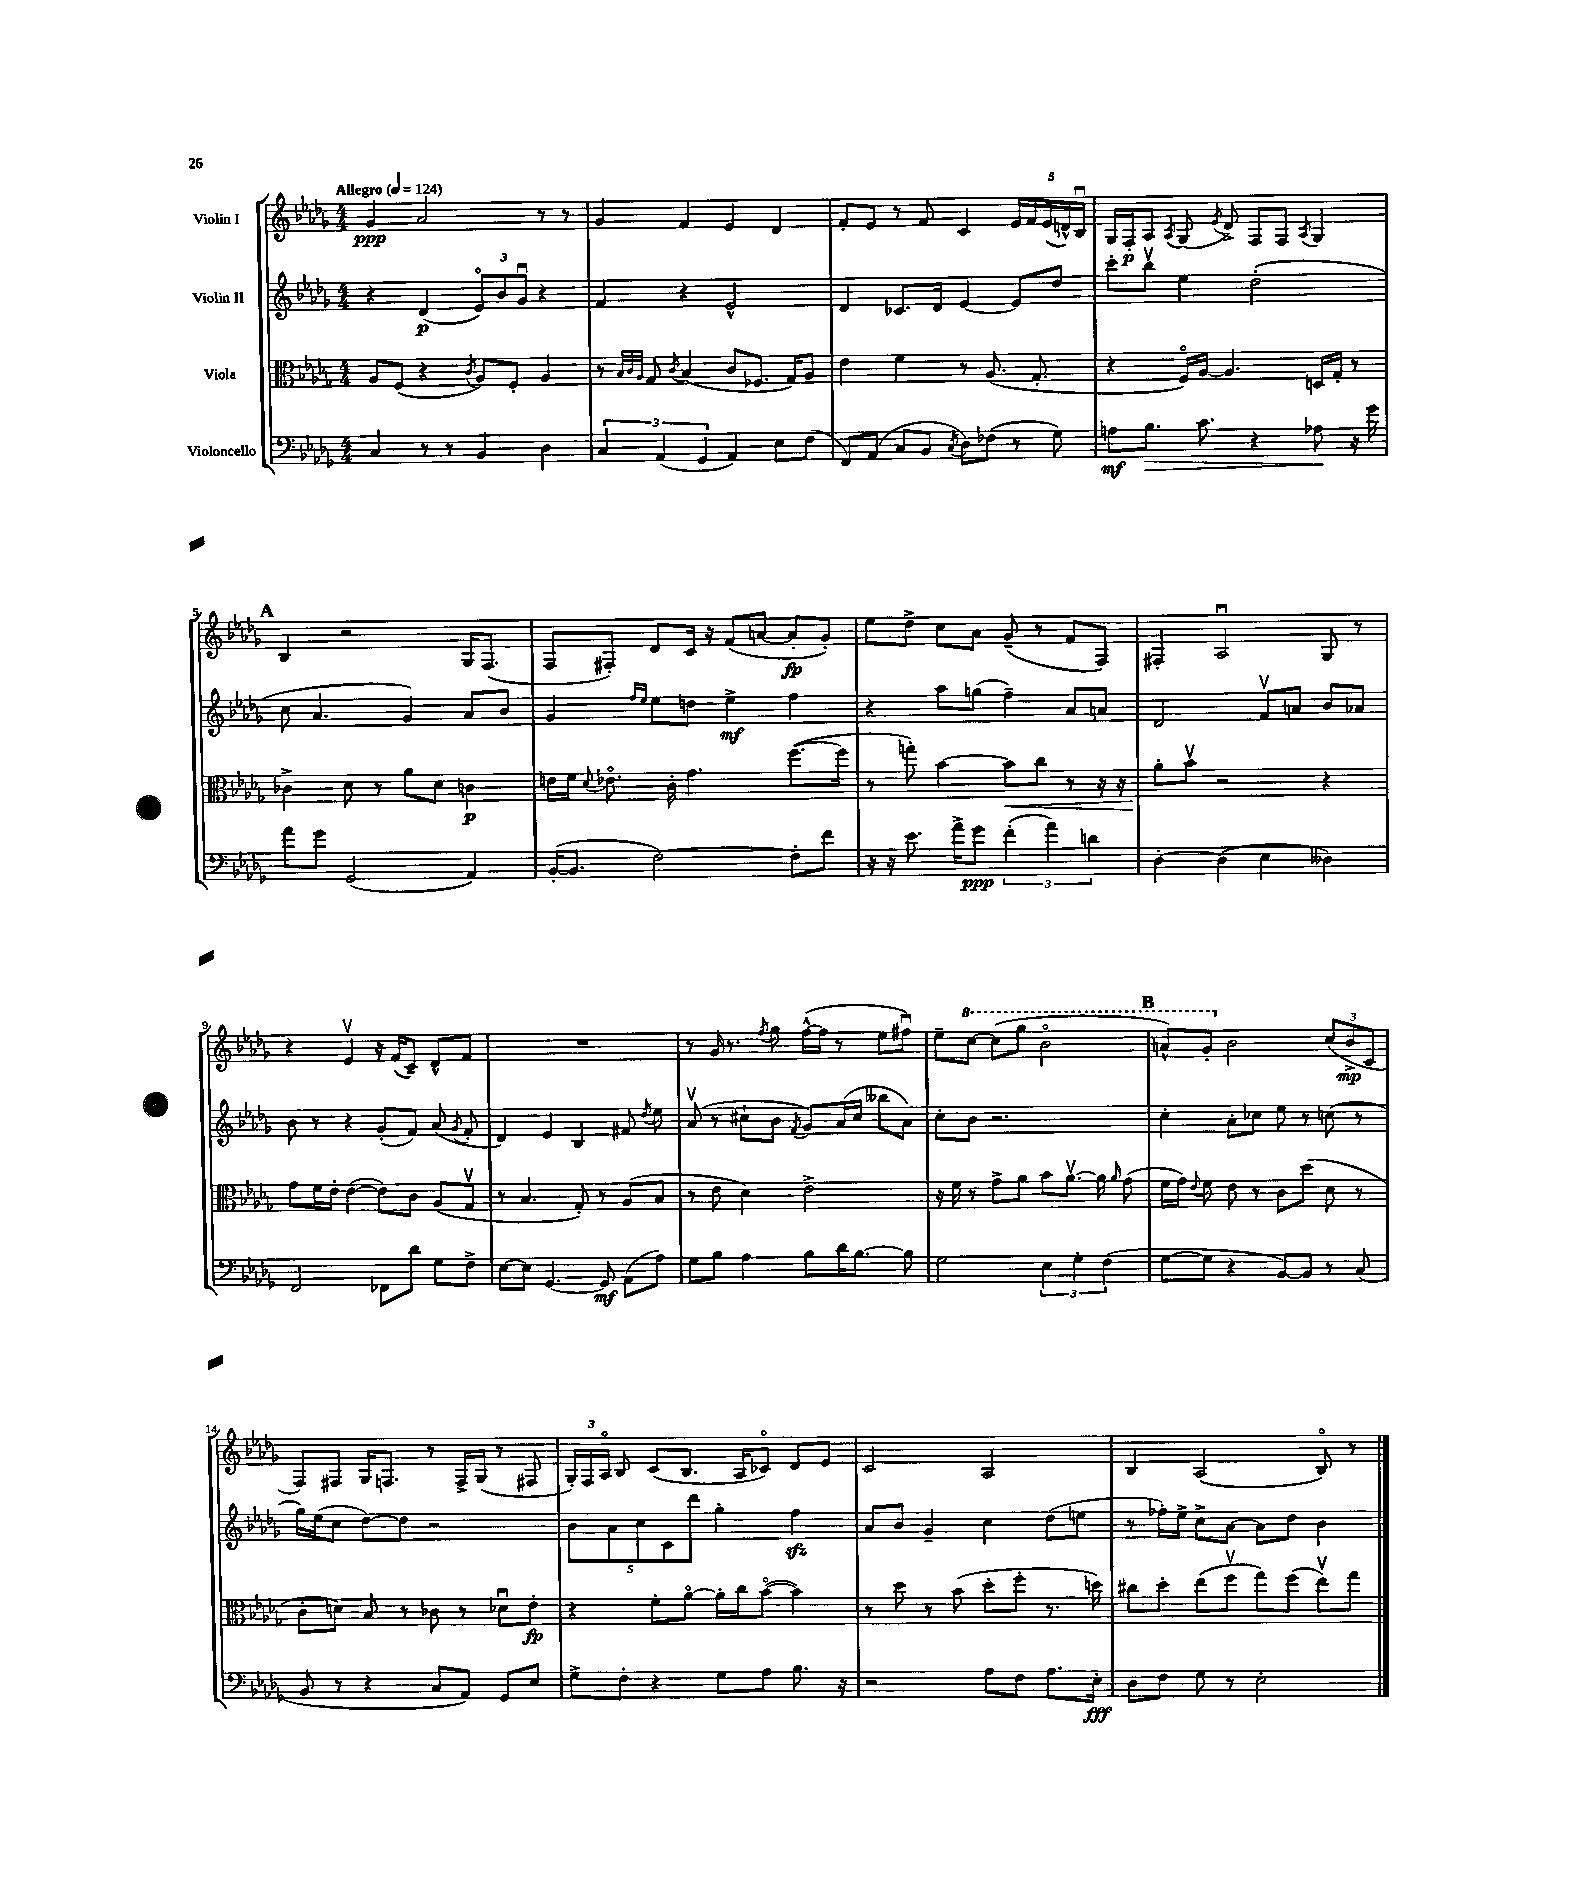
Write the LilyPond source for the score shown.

<<
\new StaffGroup <<
\new Staff = "s0" \with { instrumentName = "Violin I" } {
    \clef treble \key des \major \numericTimeSignature \time 4/4 \tempo "Allegro" 4 = 124
    \autoBeamOff ges'4\ppp aes'2 r8 r8 |
    ges'4 f'4 ees'4 des'4 |
    f'8[-. ees'8] r8 f'8 c'4 \tuplet 5/4 { ees'16[ f'16 ees'16( d'16-^) bes16]\downbow } |
    ges16[ f16-.\p aes8] \acciaccatura { aes8 } ges8( \acciaccatura { ees'8 } des'8->) f8[ f8] \acciaccatura { aes8 } ges4 |
    \mark \markup { \bold "A" } bes4 r2 ges16[ f8.]( |
    f8[ fis8]-.) des'8[ c'16] r16 f'8[( a'8]~ a'8[-.\fp ges'8]-.) |
    ees''8[ des''8]-> c''8[ aes'8] ges'8--( r8 f'8[ f8]) |
    fis4-. aes2\downbow ges8 r8 |
    r4 ees'4\upbow r16 f'16[( c'8]--) des'8[-^ f'8] |
    R1 |
    r8 ges'16 r8. \acciaccatura { f''8 } ges''8 f''16[~-^( f''16] r8 ees''8[ fis''8]\downbow) |
    ees''8[-- \ottava #1 c'''8]~ c'''8[( ges'''8] bes''2\flageolet |
    \mark \markup { \bold "B" } a''8[-^) ges''8]-. \ottava #0 bes'2 \tuplet 3/2 { c''8[( bes'8->\mp c'8] } |
    f8[) fis8] ges16[ f8.] r8 f16[-> ges16]( r8 fis8 |
    \tuplet 3/2 { ges16[-.) f16 aes16]\flageolet } bes8 c'8[( bes8.] aes16[ ces'8]\flageolet) des'8[ ees'8] |
    c'2 aes2 |
    bes4 aes2( bes8\flageolet) r8 \bar "|." |
}
\new Staff = "s1" \with { instrumentName = "Violin II" } {
    \clef treble \key des \major \numericTimeSignature \time 4/4
    \autoBeamOff r4 des'4\p( \tuplet 3/2 { ees'8[\flageolet) bes'8 ges'8]\downbow } r4 |
    f'4 r4 ees'2-^ |
    des'4 ces'8.[ des'16] ees'4~ ees'8[ des''8] |
    c'''8[-. bes''8]\upbow ees''4 des''2-.( |
    \mark \markup { \bold "A" } c''8 aes'4. ges'4) aes'8[ bes'8] |
    ges'4 \grace { f''16[ ees''16] } ees''8[ d''8] ees''4->\mf f''4 |
    r4 aes''8[ g''8]( f''4--) aes'8[ a'8] |
    des'2 f'8[\upbow a'8] bes'8[ aes'8] |
    bes'8 r8 r4 ges'8[-.( f'8]) aes'8( \acciaccatura { ges'8 } f'8-. |
    des'4) ees'4 bes4 fis'8 \acciaccatura { des''8 } ees''8 |
    aes'8\upbow( r8 cis''8[-! bes'8] \acciaccatura { f'8 } ges'8[) aes'16( cis''16] beses''8[ aes'8]) |
    c''8[-. bes'8] r2. |
    \mark \markup { \bold "B" } c''4-. aes'8[-. ces''8] ees''8 r8 c''8( r8 |
    ges''16[) ees''16( c''8] des''8[~) des''8] r2 |
    \tuplet 5/4 { bes'8[ aes'8 c''8 c'8 des'''8] } ges''4-. f''4\sfz |
    aes'8[ bes'8] ges'4-- c''4 des''8[( e''8] |
    r8 fes''16[-.) ees''16]-> c''8[-> aes'8]~ aes'8[ des''8] bes'4 \bar "|." |
}
\new Staff = "s2" \with { instrumentName = "Viola" } {
    \clef alto \key des \major \numericTimeSignature \time 4/4
    \autoBeamOff aes8[ f8]( r4 \acciaccatura { c'8 } aes8[) f8]-. aes4 |
    r8 \grace { bes32[ c'32 aes32] } ges8 \acciaccatura { c'8 } bes4( c'8[ fes8.] ges16[) aes8] |
    ees'4 f'4 r8 aes8.( ges8.-. |
    r4 f16[\flageolet) aes16]~ aes4. d16[ ges16]-. r8 |
    \mark \markup { \bold "A" } ces'4-> des'8 r8 aes'8[ des'8] c'4\p |
    e'16[ f'16] \appoggiatura { des'8 } ees'8.\flageolet c'16-. ges'4. f''8.[~( f''16] |
    r8 g''8-.) bes'4~ bes'8[\< c''8] r8 r16 r16 |
    aes'8[-.\! bes'8]\upbow r2 r4 |
    ges'8[ f'16 ees'16]-. ees'4~( ees'8[) c'8] aes8[( ges8]\upbow |
    r8 bes4. ges8-.) r8 aes8[( bes8] |
    r8 ees'8 des'4) ees'2-> |
    r16 f'16 r8 ges'8[-> aes'8] bes'8[ aes'8.]~\upbow aes'16 \grace { aes'16 } ges'8( |
    \mark \markup { \bold "B" } f'16[ ges'16]) \appoggiatura { ees'8 } f'8 ees'8 r8 c'8[ des''8]( des'8 r8 |
    c'8[-. d'8]) bes8 r8 ces'8 r8 des'8[\downbow ees'8]-.\fp |
    r4 f'8[-. aes'8]~\flageolet aes'16[-. c''16 bes'8]~\flageolet( bes'4) |
    r8 des''8 r8 bes'8( des''8[-. f''8]-. r8. d''16) |
    cis''8[ des''8]-. ees''8[( f''8]\upbow ges''8[) f''8]( ees''8[\upbow) ges''8] \bar "|." |
}
\new Staff = "s3" \with { instrumentName = "Violoncello" } {
    \clef bass \key des \major \numericTimeSignature \time 4/4
    \autoBeamOff c4 r8 r8 bes,4 des4 |
    \tuplet 3/2 { c4 aes,4( ges,4 } aes,4) ees8[ f8]( |
    f,8[) aes,8]( c8[ bes,8] \acciaccatura { c8 } des8[) fes8]( r8 ges8) |
    a8[\mf bes8.]\> c'8. r4 aes8\! r16 ges'16 |
    \mark \markup { \bold "A" } aes'8[ ges'8] ges,2( aes,4) |
    bes,16[~-.( bes,8.] f2~) f8[-. f'8] |
    r16 r16 ees'8. aes'16[-> ges'8]\ppp \tuplet 3/2 { f'4-.( aes'4) d'4 } |
    des4~-. des4( ees4 deses4) |
    f,2 fes,8[ des'8] ges8[ f8]-> |
    ees8[~ ees8] ges,4.~ ges,8\mf aes,8[( aes8]) |
    ges8[ bes8] aes4 bes8[ des'16 bes8.]~ bes8 |
    ges2 \tuplet 3/2 { ees4 ges4-. f4( } |
    \mark \markup { \bold "B" } ges8[~ ges8] r4 bes,8[~) bes,8] r8 c8( |
    bes,8 r8 r4 c8[ aes,8]) ges,8[ ees8] |
    ges8[-> f8]-. r4 ges8[ aes8] bes8. r16 |
    r2 aes8[ f8] aes8.[ ees16]-.\fff |
    des8[ f8] ges8 r8 ees2-. \bar "|." |
}
>>
>>
